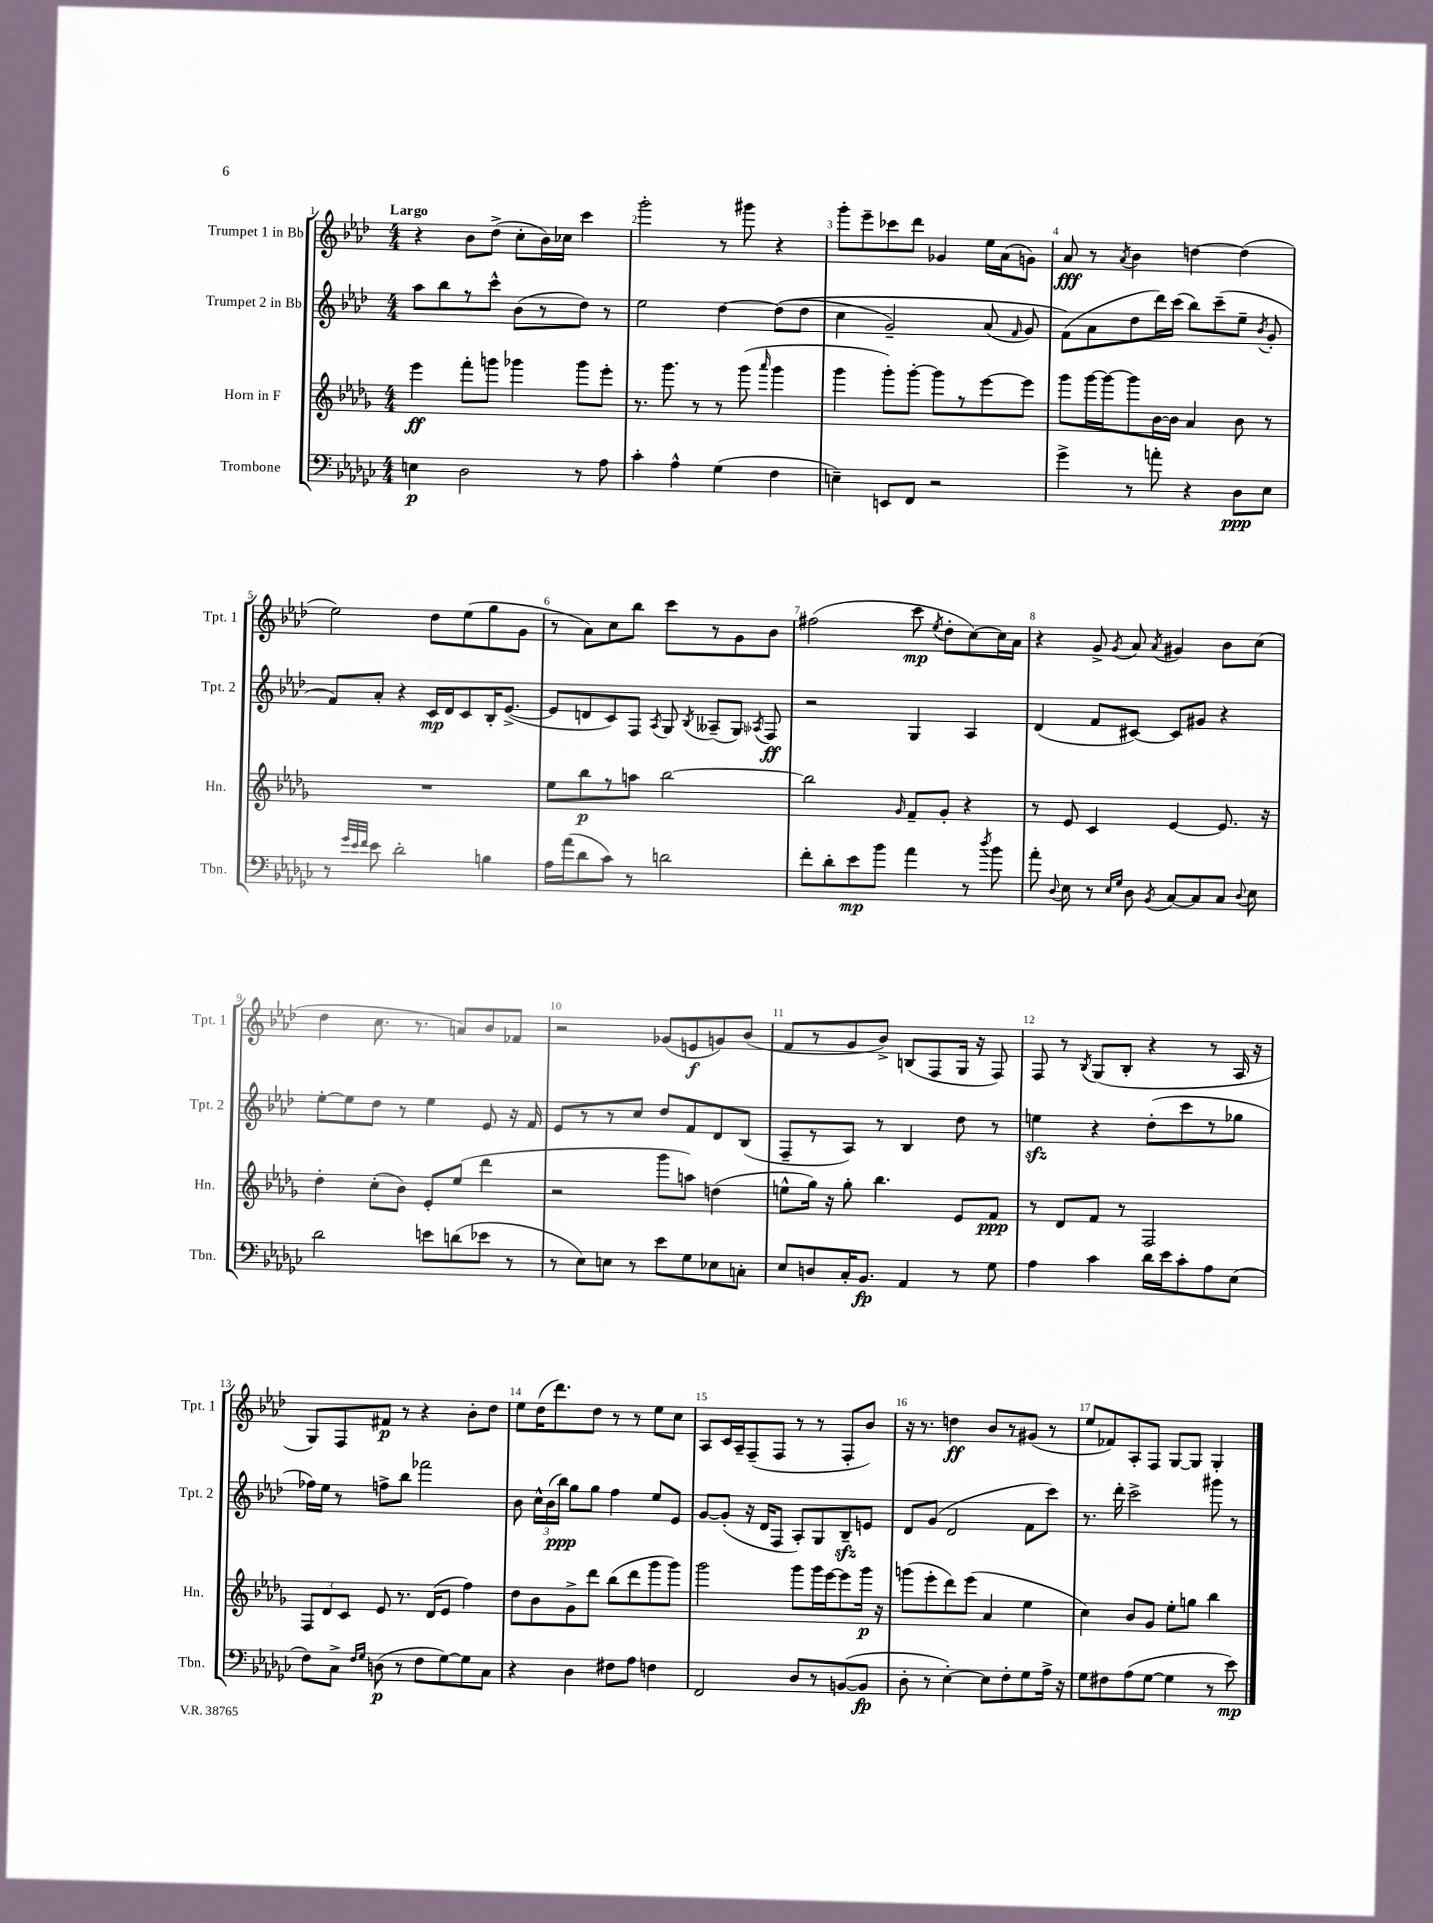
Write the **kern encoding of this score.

**kern	**kern	**kern	**kern
*staff4	*staff3	*staff2	*staff1
*clefF4	*clefG2	*clefG2	*clefG2
*k[b-e-a-d-g-c-]	*k[b-e-a-d-g-]	*k[b-e-a-d-]	*k[b-e-a-d-]
*M4/4	*M4/4	*M4/4	*M4/4
4E	4eee-	8aa-	4r
.	.	8bb-	.
2D-	8fff'	8r	8b-
.	8ggg	8ccc^^	(8dd-^
.	4ggg-	(8b-	8cc'
.	.	8r	16b-)
.	.	.	16cc-
8r	8ggg-	8dd-)	4ccc
8A-	8eee-'	8r	.
=	=	=	=
4c-'	8.r	2ee-	2ggg'
.	8.ggg-	.	.
4A-^^	.	.	.
.	8r	.	.
(4G-	8r	[4dd-	8r
.	(8ggg-	.	8ggg#
.	16qqaaa-	.	.
4F	4ggg-	&((8dd-]	4r
.	.	8dd-	.
=	=	=	=
4E~)	4ggg-	4cc	8ggg'
.	.	.	8eee-~
8EE	8ggg-')	2g~)	8ccc-
8FF	[8ggg-'	.	8ddd-
2r	8ggg-]	.	4g-
.	8r	.	.
.	[8eee-	(8a-	16ee-
.	.	.	(16a-
.	.	16qqf	.
.	8eee-]	8g)	8g)
=	=	=	=
4g-^	8ggg-	(8f&)	8a-
.	[16ggg-	8a-	8r
.	16ggg-_	.	.
.	.	.	8qa-
8r	8ggg-]	8dd-	4b-
8a'	[16b-	16ddd-)	.
.	16b-]	(16ccc	.
4r	4a-	8bb-)	[4dd
.	.	(8ccc~	.
8D-	8b-	8ee-~	(4dd]
.	.	8qb-	.
8E-	8r	8g'	.
=	=	=	=
8r	1r	8f)	2ee-)
32qqg-	.	.	.
32qqe-	.	.	.
32qqf	.	.	.
8e-	.	8a-'	.
2d-'	.	4r	.
.	.	16c	8dd-
.	.	16d-	.
.	.	8c	(8ee-
4B	.	16B-'	8gg
.	.	([8.e-^	.
.	.	.	8g
=	=	=	=
16A-	8ee-	8e-]	8r
(16a-	.	.	.
8d-	8bb-	8d	8a-)
8c-)	8r	8c)	8cc
8r	8aa	8F	8bb-
.	.	8qA-	.
2d	[2bb-	8G	8ccc
.	.	8qB-	.
.	.	(8A--~	8r
.	.	8G)	8g
.	.	8qA-	.
.	.	8F	8b-
=	=	=	=
8f'	2bb-]	2r	(2ff#
8d-'	.	.	.
8e-	.	.	.
8b-	.	.	.
.	16qqg-	.	.
4a-	8f~	4G	8ccc
.	.	.	8qee-
.	8g-'	.	8dd-'
8r	4r	4A-	[8cc)
8qdd-	.	.	.
8b-	.	.	16cc]
.	.	.	16a-
=	=	=	=
8a-'	8r	(4d-	4r
8qqD-	.	.	.
8E-	8e-	.	.
8r	4c	8f	8g^
16qqE-	.	.	.
16qqG-	.	.	8qg
8D-	.	[8c#)	8a-
8qBB-	.	.	8qa-
[8C-	[4e-	8c#]	4g#
8C-]	.	8g#	.
8C-	8.e-]	4r	8b-
8qqD-	.	.	.
8E-	.	.	(8cc
.	16r	.	.
=	=	=	=
2d-	4dd-'	[8ee-'	4dd-
.	.	8ee-]	.
.	(8cc'	8dd-	8.cc
.	8b-)	8r	.
.	.	.	8.r
8e	8e-'	4ee-	.
(8d	(8ee-	.	8a)
8e-	4ddd-	8e-	8b-
8r	.	16r	8f-
.	.	16f	.
=	=	=	=
8r	2r	8e-	2r
8E-)	.	8r	.
8E	.	8r	.
8r	.	8cc	.
8e-	8ggg-	8dd-	(8g-
8G-	8aa)	8f	8e
8E-	(4dd	8d-	8g)
8C'	.	(8B-	(8b-
=	=	=	=
8E-	8ee^^	8F~	8f
8D	16gg-)	8r	8r
.	16r	.	.
16C-'	8gg-'	8A-)	8g
8.BB-	.	.	.
.	4.bb-	8r	8b-^)
4AA-	.	4B-	(8B
.	.	.	8F
8r	8e-	8dd-	16G
.	.	.	16r
8G-	8f	8r	8F)
=	=	=	=
4A-	8r	4ee	8F
.	8d-	.	8r
.	.	.	8qB-
4c-	8f	4r	(8G
.	8r	.	8B-'
16d-	2F	(8dd-'	4r
16e-	.	.	.
8c-'	.	8ccc	.
8A-	.	8r	8r
(8E-	.	8gg-	16A-
.	.	.	16r
=	=	=	=
8F)	12F	16ff-)	8G)
.	.	16ee-	.
.	12d-	.	.
8C-^	.	8r	8F
.	12c	.	.
16qqF	.	.	.
16qqG-	.	.	.
(8D	8e-	8ff^	8f#
8r	8.r	8bb-	8r
8F	.	2fff-	4r
.	(16d-	.	.
[8G-)	8e-	.	.
8G-]	4ff)	.	8b-'
8C-	.	.	8dd-
=	=	=	=
4r	8dd-	8b-	8ee-
.	8b-	24cc^^	(16dd-
.	.	(24b-	.
.	.	.	8.ddd-)
.	.	24bb-)	.
4D-	8g-^	8gg	.
.	8ddd-	8gg	8dd-
8F#	(8bb-	4ff	8r
8A-	8ddd-	.	8r
4F	8ggg-	8ee-	8ee-
.	8ggg-)	8e-	8cc
=	=	=	=
2FF	2ggg-	[8g	8A-
.	.	(8g']	16c
.	.	.	16A-~
.	.	16r	(8F~
.	.	16d-	.
.	.	8F	8F
8D-	8ggg-	8A-')	8r
8r	16ggg-	8G	8r
.	[16eee-	.	.
([8BB	8eee-]	8B-~	8F'
8BB]	16ggg-	8e	8b-)
.	16r	.	.
=	=	=	=
8D-'	(8ggg	8d-	16r
.	.	.	8.r
8r	8eee-'	(8g	.
[4E-')	8ddd-)	2d-	4dd
.	(8eee-	.	.
8E-]	4a-	.	8b-
8F'	.	.	8r
8G-	4ee-	8f	(8g#
16A-^	.	8ccc)	8r
16r	.	.	.
=	=	=	=
8G-	4cc)	8.r	8ee-
8F#	.	.	8f-)
.	.	16ddd-'	.
(8A-	8b-	2ccc^	8A-'
[8G-	8g-	.	8F
4G-]	8ee-'	.	[8G
.	8gg	.	8G]
8r	4bb-	8ggg#	4G'
8e-)	.	8r	.
==	==	==	==
*-	*-	*-	*-
